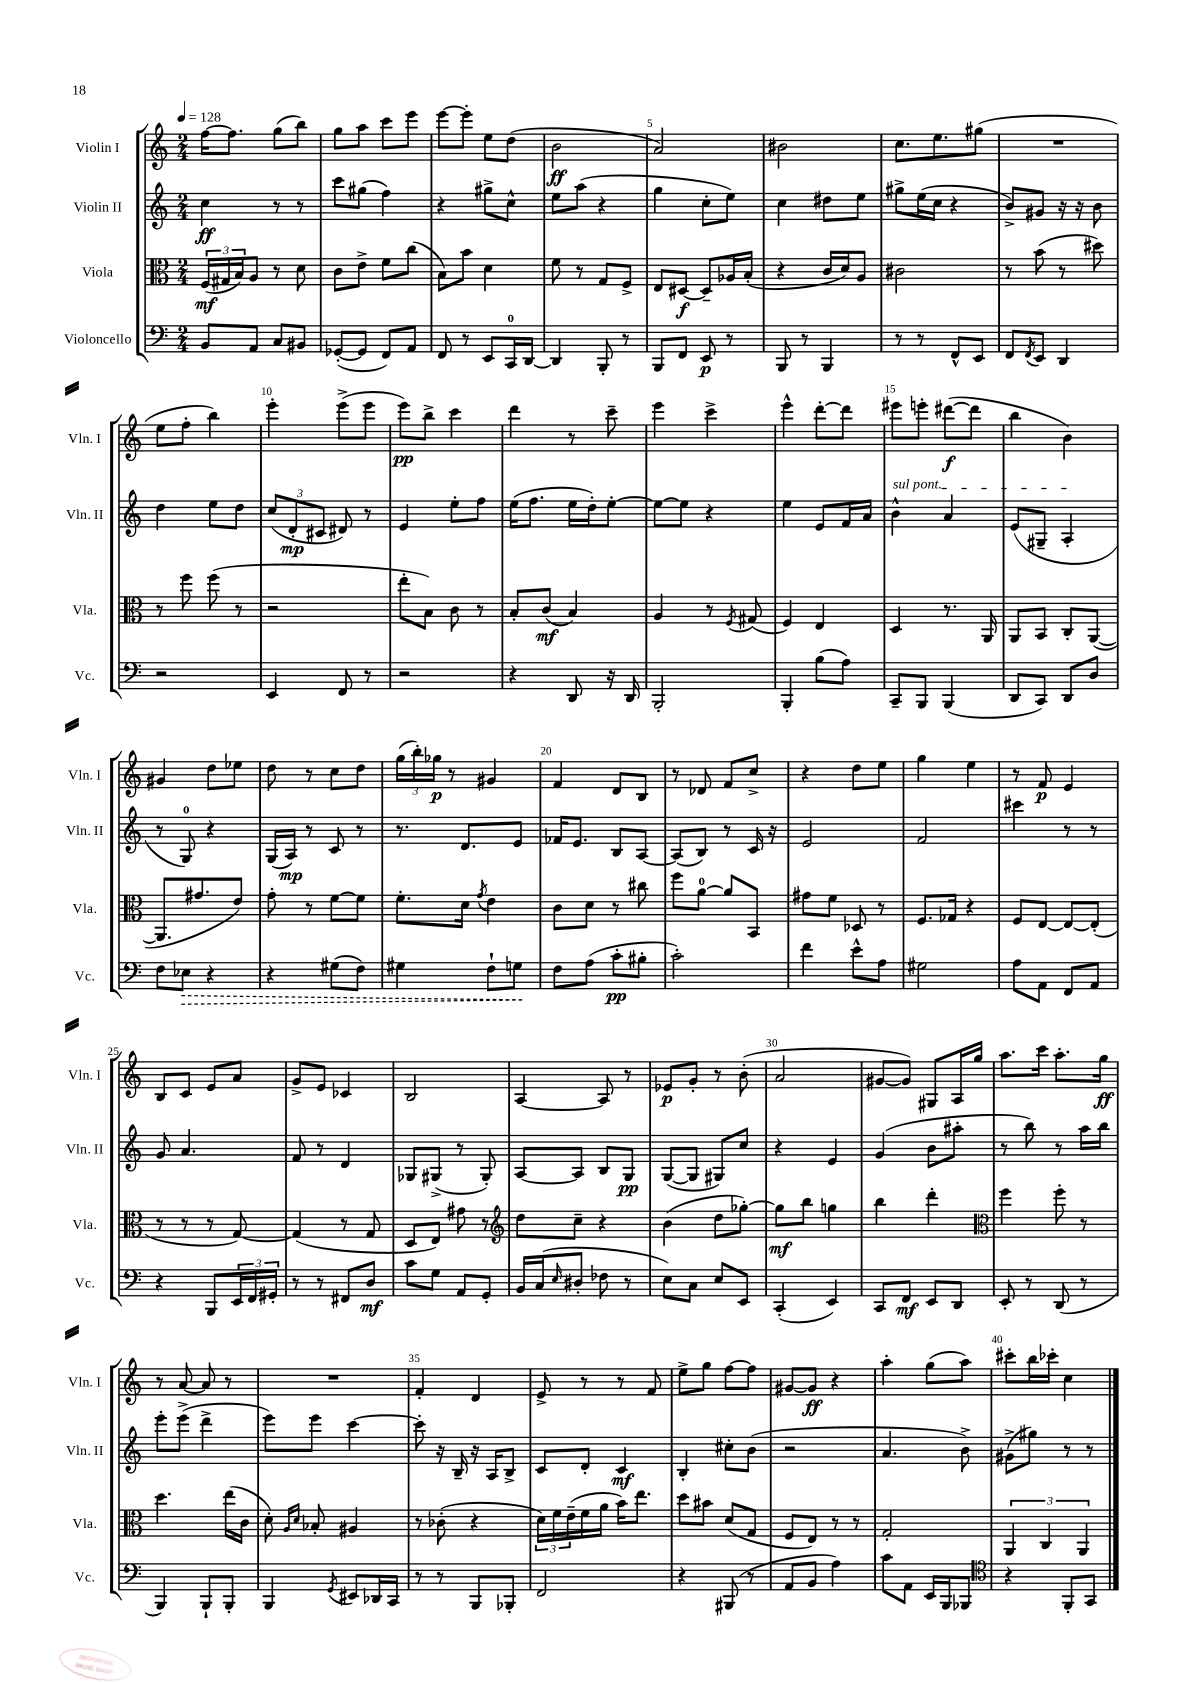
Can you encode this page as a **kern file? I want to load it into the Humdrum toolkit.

**kern	**kern	**kern	**kern
*staff4	*staff3	*staff2	*staff1
*clefF4	*clefC3	*clefG2	*clefG2
*k[]	*k[]	*k[]	*k[]
*M2/4	*M2/4	*M2/4	*M2/4
*MM128	*MM128	*MM128	*MM128
8BB	(24F	4cc	[16ff
.	24G#	.	.
.	.	.	8.ff]
.	24B)	.	.
8AA	8A	.	.
8C	8r	8r	(8gg
8BB#	8d	8r	8bb)
=	=	=	=
([8GG-'	8c	8ccc	8gg
8GG-]	8e^	(8gg#	8aa
8FF)	8f	4ff)	8ccc
8AA	(8cc	.	8eee
=	=	=	=
8FF	8B)	4r	[8eee
8r	8b	.	8eee']
8EE	4d	8gg#^	8ee
16CC	.	8cc^^	(8dd
[16DD	.	.	.
=	=	=	=
4DD]	8f	8ee	2b
.	8r	(8aa	.
8BBB'	8G	4r	.
8r	8F^	.	.
=	=	=	=
8BBB	8E	4gg	2a)
8FF	[8D#	.	.
8EE	8D#~]	8cc'	.
8r	16A-	8ee)	.
.	(16B'	.	.
=	=	=	=
8BBB	4r	4cc	2b#
8r	.	.	.
4BBB	16c	8dd#	.
.	16d)	.	.
.	8A	8ee	.
=	=	=	=
8r	2c#	8gg#^	8.cc
8r	.	(16ee	.
.	.	16cc	8.ee
8FF^^	.	4r	.
8EE	.	.	(8gg#
=	=	=	=
8FF	8r	8b^)	2r
8qFF	.	.	.
8EE	(8b	8g#	.
4DD	8r	16r	.
.	.	16r	.
.	8dd#)	8b	.
=	=	=	=
2r	8r	4dd	8ee
.	8ff	.	8ff'
.	(8ff	8ee	4bb)
.	8r	8dd	.
=	=	=	=
4EE	2r	(12cc	4eee'
.	.	12d'	.
.	.	12c#	.
8FF	.	8d#)	(8eee^
8r	.	8r	8eee
=	=	=	=
2r	8ee'	4e	8eee)
.	8B)	.	8bb^
.	8c	8ee'	4ccc
.	8r	8ff	.
=	=	=	=
4r	8B'	(16ee	4ddd
.	.	8.ff	.
.	(8c	.	.
8DD	4B)	16ee	8r
.	.	16dd')	.
16r	.	[8ee'	8ccc~
16DD	.	.	.
=	=	=	=
2BBB'	4A	8ee_	4eee
.	.	8ee]	.
.	8r	4r	4ccc^
.	8qF	.	.
.	(8G#	.	.
=	=	=	=
4BBB'	4F)	4ee	4eee^^
(8B	4E	8e	[8ddd'
8A)	.	16f	8ddd]
.	.	16a	.
=	=	=	=
8CC~	4D	4b^^	8eee#
8BBB	.	.	8eee'
(4BBB	8.r	4a	([8ddd#
.	.	.	8ddd#]
.	16AA	.	.
=	=	=	=
8DD	8AA	(8e	4bb
8CC)	8BB	8G#~	.
8DD	8C'	4A'	4b)
8D	([8AA	.	.
=	=	=	=
8F	8.AA]	8r	4g#
8E-	.	8G)	.
.	8.g#	.	.
4r	.	4r	8dd
.	8e)	.	8ee-
=	=	=	=
4r	8g'	(16G	8dd
.	.	16A)	.
.	8r	8r	8r
(8G#	[8f	8c	8cc
8F)	8f]	8r	8dd
=	=	=	=
4G#	8.f'	8.r	(24gg
.	.	.	24bb')
.	.	.	24gg-
.	.	.	8r
.	16d	8.d	.
.	8qg	.	.
8F`	4e	.	4g#
8G	.	8e	.
=	=	=	=
8F	8c	16f-	4f
.	.	8.e	.
(8A	8d	.	.
8c'	8r	8B	8d
8B#'	8cc#	[8A	8B
=	=	=	=
2c')	8ff	(8A]	8r
.	[8a	8B)	8d-
.	8a]	8r	8f
.	8BB	16c	8cc^
.	.	16r	.
=	=	=	=
4f	8g#	2e	4r
.	8f	.	.
8e^^	8D-	.	8dd
8A	8r	.	8ee
=	=	=	=
2G#	8.F	2f	4gg
.	16G-	.	.
.	4r	.	4ee
=	=	=	=
8A	8F	4ccc#	8r
8AA	[8E	.	8f
8FF	8E_	8r	4e
8AA	(8E']	8r	.
=	=	=	=
4r	8r	8g	8B
.	8r	4.a	8c
8BBB	8r	.	8e
24EE	[8G)	.	8a
24FF	.	.	.
24GG#'	.	.	.
=	=	=	=
8r	(4G]	8f	8g^
8r	.	8r	8e
8FF#	8r	4d	4c-
8D	8G	.	.
=	=	=	=
8c	8D	8G-	2B
8G	8E)	(8G#^	.
8AA	8g#	8r	.
8GG'	8r	8G#')	.
=	=	=	=
*	*clefG2	*	*
16BB	8dd	[8A	[4A
(16C	.	.	.
16qqE	.	.	.
8D#'	8cc~	8A]	.
8F-	4r	8B	8A]
8r	.	8G	8r
=	=	=	=
8E)	(4b	([8G	8e-
8C	.	8G]	8g'
8E	8dd	8G#)	8r
8EE	[8gg-')	8cc	(8b'
=	=	=	=
(4CC'	8gg-]	4r	2a
.	8bb	.	.
4EE)	4gg	4e	.
=	=	=	=
8CC	4bb	(4g	[8g#
8FF	.	.	8g#])
8EE	4ddd'	8b	8G#
8DD	.	8aa#'	16A
.	.	.	16gg
=	=	=	=
*	*clefC3	*	*
8EE'	4ff	8r	8.aa
8r	.	8bb)	.
.	.	.	16ccc
(8DD	8ff'	8r	8.aa'
8r	8r	16aa	.
.	.	16bb	16gg
=	=	=	=
4BBB)	4.dd	8eee'	8r
.	.	(8eee^	[8a
8BBB`	.	4ddd^	8a]
8BBB'	(16ee	.	8r
.	16c	.	.
=	=	=	=
4BBB	8d')	8eee)	2r
.	16qqA	.	.
.	16qqd	.	.
.	8B-'	8eee	.
8qGG	.	.	.
8EE#	4A#	[4ccc	.
16DD-	.	.	.
16CC	.	.	.
=	=	=	=
8r	8r	8ccc']	4f'
8r	(8c-'	16r	.
.	.	16B~	.
8BBB	4r	16r	4d
.	.	16A	.
8BBB-'	.	8B^	.
=	=	=	=
2FF	24d)	8c	8e^
.	24f	.	.
.	(24e~	.	.
.	16f	8d'	8r
.	16a	.	.
.	16b)	4c	8r
.	8.ee	.	.
.	.	.	8f
=	=	=	=
4r	8dd	4B'	8ee^
.	8b#	.	8gg
(8BBB#	(8d	8cc#'	[8ff
8r	8G	(8b	8ff]
=	=	=	=
8AA	8F	2r	[8g#
8BB	8E)	.	8g#]
4A)	8r	.	4r
.	8r	.	.
=	=	=	=
8c	2G'	4.a	4aa'
8AA	.	.	.
16EE	.	.	(8gg
16BBB	.	.	.
8BBB-	.	8b^)	8aa)
=	=	=	=
*clefC4	*	*	*
4r	6AA	(8g#^	8ccc#'
.	.	8gg#)	16bb
.	6C	.	.
.	.	.	16ccc-'
8FF'	.	8r	4cc
.	6AA	.	.
8GG	.	8r	.
==	==	==	==
*-	*-	*-	*-
